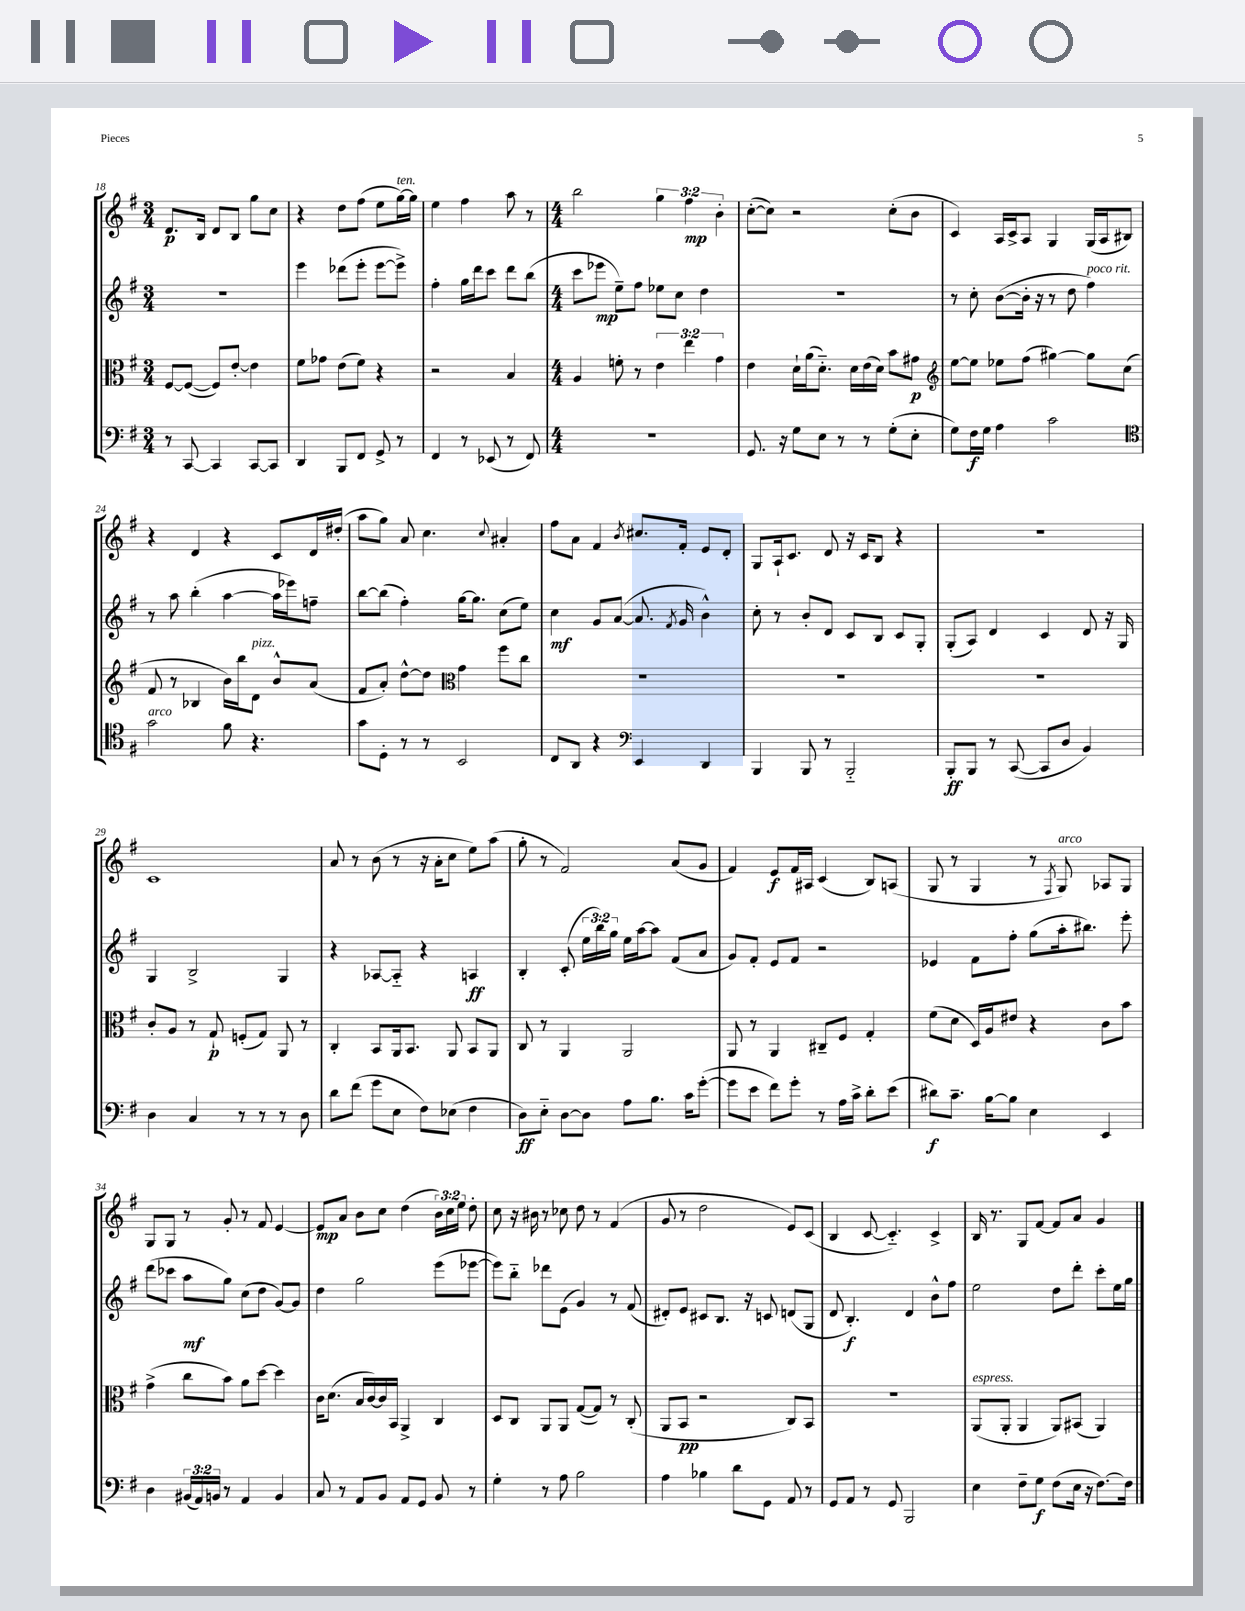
<<
\new StaffGroup <<
\new Staff = "s0" {
    \clef treble \key g \major \numericTimeSignature \time 3/4 \override Staff.TupletNumber.text = #tuplet-number::calc-fraction-text
    \autoBeamOff d'8.[\p b16] d'8[ b8] g''8[ c''8] |
    r4 d''8[ fis''8]( e''8[ g''16~^\markup { \italic "ten." }) g''16] |
    e''4 fis''4 a''8 r8 |
    \numericTimeSignature \time 4/4 b''2 \tuplet 3/2 { g''4 fis''4\mp b'4-. } |
    c''8[~-.( c''8]) r2 c''8[-.( b'8] |
    c'4) a16[ c'16-> a8] g4 g16[( a16 bis8]) |
    r4 d'4 r4 c'8[ d'16 dis''16]-.( |
    a''8[ g''8]) a'8 c''4. \appoggiatura { c''8 } ais'4-. |
    fis''8[ a'8] fis'4 \acciaccatura { b'8 } cis''8.[ fis'16]-. e'8[ d'8]-. |
    g8[ a16-! c'8.] d'8 r16 c'16[ b8] r4 |
    R1 |
    c'1 |
    a'8 r8 b'8( r8 r16 a'16[-. c''8] e''8[) a''8]( |
    g''8-. r8 fis'2) a'8[( g'8] |
    fis'4) e'8[\f fis'16 ais16] c'4( b8[) a8]( |
    g8 r8 g4 r8 \acciaccatura { fis8 } g8^\markup { \italic "arco" }) aes8[ g8] |
    g8[ g8] r8 g'8-. r8 fis'8 e'4~ |
    e'8[\mp a'8] b'8[ c''8] d''4( \tuplet 3/2 { b'16[) c''16 e''16] } d''8-. |
    c''8 r16 bis'16 r8 ces''8 d''8 r8 fis'4( |
    g'8 r8 d''2 e'8[) c'8]( |
    b4 c'8~ c'4.-_) c'4-> |
    b16 r8. g8[ fis'8]~ fis'8[ a'8] g'4 \bar "|." |
}
\new Staff = "s1" {
    \clef treble \key g \major \numericTimeSignature \time 3/4 \override Staff.TupletNumber.text = #tuplet-number::calc-fraction-text
    \autoBeamOff R2. |
    e'''4 des'''8[( e'''8]-. e'''8[~ e'''8]->) |
    fis''4-. g''16[ d'''16 c'''8] d'''8[ b''8]( |
    \numericTimeSignature \time 4/4 c'''8[ ees'''8]\mp e''8[--) fis''8] ees''8[ c''8] d''4 |
    r1 |
    r8 c''8-. b'8[~( b'16]-. r16 r8 d''8 fis''4^\markup { \italic "poco rit." }) |
    r8 a''8 b''4-.( a''4~ a''16[ ees'''16) f''8]-- |
    b''8[~ b''8]( fis''4-.) g''16[~ g''8.] c''8[( e''8]) |
    c''4\mf g'8[ a'8]~( a'8. \acciaccatura { fis'8 } g'16 b'4-^) |
    c''8-. r8 b'8[-. d'8] c'8[ b8] c'8[ g8]-. |
    g8[-.( a8]) d'4 c'4 d'8 r16 g16 |
    g4 b2-> g4 |
    r4 aes8[~ aes8]-_ r4 a4\ff |
    b4-. c'8-.( \tuplet 3/2 { e''16[ b''16) g''16] } e''16[ a''16~ a''8] fis'8[( a'8] |
    g'8[) fis'8]-. e'8[ fis'8] r2 |
    ees'4 fis'8[ fis''8]-. g''8[( a''16-. bis''8.]) e'''8-. |
    d'''8[( ces'''8] a''8[\mf g''8]) c''8[( d''8] g'8[~) g'8] |
    d''4 g''2 e'''8[( ees'''8]~ |
    ees'''8[) b''8]-_ des'''8[ e'8]( g'4) r8 fis'8( |
    dis'8[-.) e'8] cis'8[ b8.] r16 c'8 d'8[( g8] |
    d'8 b4.-.\f) d'4 b'8[-^ fis''8] |
    e''2 d''8[ d'''8]-. c'''8[-. e''16 g''16] \bar "|." |
}
\new Staff = "s2" {
    \clef alto \key g \major \numericTimeSignature \time 3/4 \override Staff.TupletNumber.text = #tuplet-number::calc-fraction-text
    \autoBeamOff fis8[~ fis8]~( fis8[) e'8]~-. e'4 |
    fis'8[ ges'8] e'8[( fis'8]) r4 |
    r2 b4 |
    \numericTimeSignature \time 4/4 a4 f'8-. r8 \tuplet 3/2 { e'4 e''4 g'4 } |
    e'4 d'16[-! a'16( d'8.]-_) d'16[ e'16( d'16]) b'8[ gis'8]\p |
    \clef treble e''8[~ e''8] ees''8[ fis''8]( gis''4~) gis''8[ c''8]( |
    fis'8 r8 bes4 b'16[) b''16 d'8]^\markup { \italic "pizz." } b'8[-^ a'8]( |
    fis'8[ a'8]-.) d''8[~-^ d''8] \clef alto g'4 fis''8[ c''8] |
    R1 |
    R1 |
    R1 |
    c'8[-. a8] r8 g8-!\p f8[-.( g8]) a,8 r8 |
    c4-. b,8[ a,16 b,8.] a,8 b,8[ a,8] |
    c8 r8 a,4 a,2 |
    a,8 r8 a,4 cis8[-- fis8] g4-. |
    fis'8[( d'8] d16[) a16 eis'8] r4 c'8[ b'8] |
    g'4->( c''8[ b'8]) a'8[ d''8]~ d''4 |
    c'16[ d'8.]( b16[ c'16~) c'16 b,16] a,4-> c4 |
    d8[ c8] a,8[ a,8] g8[~( g8]) r8 c8-.( |
    a,8[ b,8]\pp r2 c8[) b,8] |
    R1 |
    a,8[^\markup { \italic "espress." }( a,8]-. a,4 a,8[) bis,8]( a,4) \bar "|." |
}
\new Staff = "s3" {
    \clef bass \key g \major \numericTimeSignature \time 3/4 \override Staff.TupletNumber.text = #tuplet-number::calc-fraction-text
    \autoBeamOff r8 c,8~ c,4 c,8[~ c,8] |
    d,4 b,,8[ fis,8] g,8-> r8 |
    fis,4 r8 ees,8( r8 fis,8) |
    \numericTimeSignature \time 4/4 R1 |
    g,8. r16 g8[ e8] r8 r8 g8[-.( e8]-. |
    g8[) fis16\f g16] a4 c'2 |
    \clef tenor g'2^\markup { \italic "arco" } fis'8 r4. |
    g'8[ d8]-. r8 r8 b,2 |
    c8[ a,8] r4 \clef bass e,4 d,4 |
    b,,4 b,,8 r8 b,,2-_ |
    b,,8[-.\ff b,,8] r8 c,8~( c,8[ d8] b,4) |
    d4 c4 r8 r8 r8 d8 |
    d'8[ fis'8]( g'8[ e8] fis8[) ees8]( fis4 |
    d8[\ff) e8]-_ d8[~ d8] a8[ b8.] c'16[ g'8]~-.( |
    g'8[ e'8] fis'8[) g'8]-. r8 a16[ c'16]-> d'8[-. e'8]( |
    dis'8[\f) c'8.]-- b16[~ b8] e4 e,4 |
    d4 \tuplet 3/2 { bis,16[( a,16) b,16] } r8 a,4 b,4 |
    c8 r8 a,8[ b,8] a,8[ g,8] b,8 r8 |
    g4-. r8 a8 b2 |
    a4 bes4 d'8[ g,8] a,8 r8 |
    g,8[ a,8] r8 g,8 b,,2 |
    e4 fis8[-- g8]\f fis8[( e16] r16 fis8.[~) fis16] \bar "|." |
}
>>
>>
\layout { \context { \Score currentBarNumber = #18 } }
